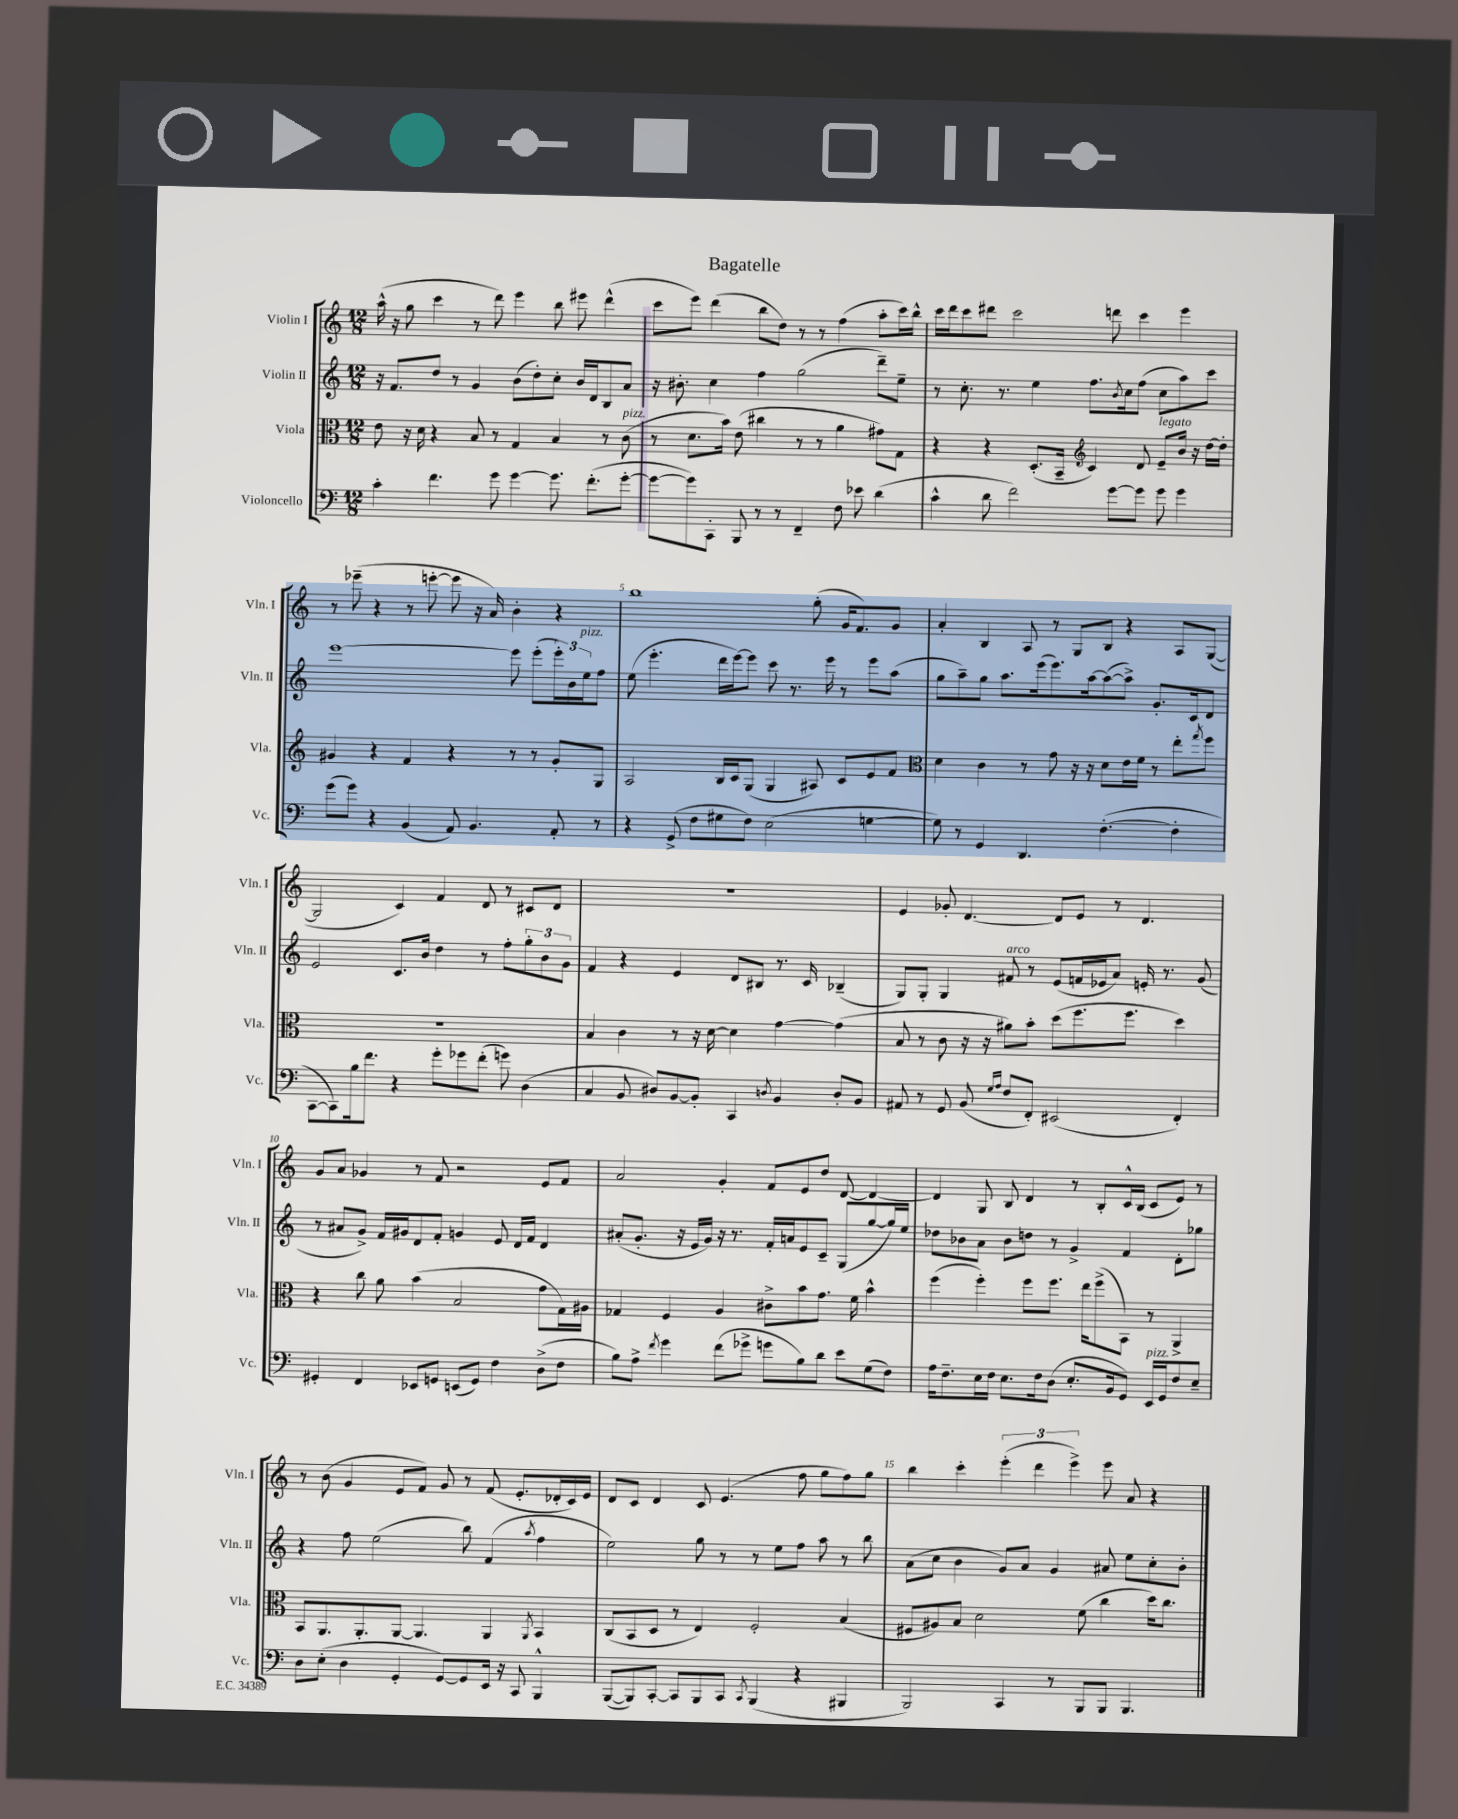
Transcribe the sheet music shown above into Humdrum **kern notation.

**kern	**kern	**kern	**kern
*staff4	*staff3	*staff2	*staff1
*clefF4	*clefC3	*clefG2	*clefG2
*k[]	*k[]	*k[]	*k[]
*M12/8	*M12/8	*M12/8	*M12/8
4c'	8e	16r	(16aa^^
.	.	8.f	16r
.	16r	.	8gg
.	16d	.	.
4.f	4r	8dd	4ccc
.	.	8r	.
.	8B	4g	8r
8g	8r	.	8ddd)
[4g	4G	(8b	4eee
.	.	8dd')	.
8.g]	4B	8cc'	8bb
.	.	16b	8eee#
(8.f'	.	16d	.
.	8r	8B	(4ddd^^
[8g'	(8c	8a	.
=	=	=	=
8g_	8r	16r	8ccc
.	.	8.b#'	.
8g])	8.d	.	8eee)
8CC'	.	4cc	(4ddd
.	16b)	.	.
8BBB	(8e	.	.
8r	4cc#	4ff	8bb
8r	.	.	8dd)
4FF~	8r	(2gg	8r
.	8r	.	8r
8F	4a	.	(4ff
8e-	.	.	.
(4d	8g#)	8ddd~)	8aa'
.	8G	8ee~	16ccc)
.	.	.	16bb^^
=	=	=	=
4c^^	4r	8r	16ccc
.	.	.	16ddd
.	.	8.cc'	8ccc
8d	4r	.	8ddd#
.	.	8.r	.
2f)	.	.	2ccc
.	(8.D'	4ee	.
.	16BB~	.	.
*	*clefG2	*	*
.	4c)	8.ff	.
[8g	.	.	8ddd
.	.	8qb	.
.	.	16cc	.
8g]	8d	(8ff	4ccc
8g	8e~	8cc	.
4g	16b	8aa)	4eee
.	16r	.	.
.	[16dd	8ccc	.
.	16dd']	.	.
=	=	=	=
(8g	4g#	[1eee	8r
8g)	.	.	(8eee-~
4r	4r	.	4r
(4BB	4f	.	8r
.	.	.	[8eee'
8AA)	4r	.	8eee]
4.BB	.	.	16r
.	.	.	16a)
.	8r	8eee]	4b'
.	8r	(8eee'	.
8AA'	8g#'	24eee')	4r
.	.	24b	.
.	.	24ee	.
8r	8G	8ff	.
=	=	=	=
4r	2A	(8ee	1bb
.	.	4.eee'	.
(8GG^	.	.	.
8F	.	.	.
8G#	16B	16ddd	.
.	16c	[16eee)	.
8F)	(8G	8eee]	.
(2E	4G	8ccc	.
.	.	8.r	.
.	8A#)	.	(8gg'
.	.	16eee	.
.	8c	8r	16g
.	.	.	8.f)
[4G	8e	8eee	.
.	8f	(8aa	8g
=	=	=	=
*	*clefC3	*	*
8G])	4d	8gg	4a'
8r	.	8aa~)	.
4GG	4c	8gg	4B
.	.	8.aa	.
4.DD	8r	.	8A
.	.	(16eee	.
.	8g	8.eee)	8r
.	16r	.	8G
.	16r	[16aa	.
([4.F'	8d	(8aa_	8B
.	16e	8aa^])	4r
.	16f	.	.
.	8r	8.g'	.
4F']	8ee'	.	8A
.	.	16c	.
.	8qgg	.	.
.	8ff	8d	([8G
=	=	=	=
[8CC	1.r	2e	2G]
8CC])	.	.	.
16B	.	.	.
8.f	.	.	.
4r	.	8.c	4c)
.	.	16b	.
8g'	.	4dd	4f
8g-	.	.	.
(8f'	.	8r	8d
8g)	.	8ff'	8r
(4D	.	12gg'	8c#
.	.	12b	.
.	.	.	8d
.	.	12g	.
=	=	=	=
4C	4B	4f	1.r
8BB	4c	4r	.
8D#)	.	.	.
[8BB	8r	4e	.
8BB']	16r	.	.
.	[16d	.	.
4CC	4d]	8d	.
.	.	8B#	.
8qD	.	.	.
4BB	[4g	8.r	.
.	.	16c	.
8D'	(4g]	(4B-~	.
8BB	.	.	.
=	=	=	=
8AA#	8B	8G)	4e
8r	8r	8G'	.
8GG	8c	4G	8g-'
(8BB	16r	.	[4.d
.	16r	.	.
16qqG	.	.	.
16qqA	.	.	.
8F	8a#)	8f#	.
8FF')	8b'	8r	.
(2EE#	(8dd	(8e	8d]
.	8.ff	16f	8e
.	.	16e-	.
.	.	8a)	8r
.	8.ff	.	.
.	.	16e'	4.d
.	.	8.r	.
4FF')	4dd)	.	.
.	.	(8g	.
=	=	=	=
4GG#'	4r	8r	8g
.	.	8a#	8a
4FF	8cc	8g^)	4g-
.	8a	16f	.
.	.	16g#	.
8EE-	(4b	8d	8r
8GG	.	8f'	8f
(8EE	2B	4g	2r
8GG)	.	.	.
4F	.	8e	.
.	.	16d	.
.	.	16f	.
(8D^	8g	4d	8e
8F	16G)	.	8f
.	16A#	.	.
=	=	=	=
8B)	4G-	(8a#'	2a
8A^	.	8.g'	.
8qf	.	.	.
4g	4F	.	.
.	.	16r	.
.	.	16e	.
.	.	16g)	.
(8f	4A	16r	4g'
.	.	8.r	.
8g-^	.	.	.
8g	8c#^	16f'	8f
.	.	16a	.
8B)	8b	8e	8e
8d	8.g	8c~	8dd
8e	.	(8G	[8d
.	16f	.	.
(8G	4b^^	[8gg	4d_
8F)	.	16gg])	.
.	.	16ee	.
=	=	=	=
16A	(4ff	8dd-	4d]
8.F~	.	.	.
.	.	8b-	.
16E	4ff')	8a	8G
16F	.	.	.
8.E	.	8b-	8B
.	8ff	8dd	4d
16F	.	.	.
(8D	8.ff	8r	.
8.E'	.	4g^	8r
.	16ee	.	.
.	(8ff^	.	8B'
16BB	.	.	.
8GG)	8BB)	4f	16c^^
.	.	.	(16B
16EE	8r	.	8c
16GG	.	.	.
8F	4AA^	8d'	8e)
8E~	.	8gg-	8r
=	=	=	=
8D	8BB	4r	8r
(8E'	8.AA	.	(8b
4D	.	8ff	4g
.	8.AA'	.	.
.	.	(2ee	.
4GG'	[8AA	.	8e
.	4.AA]	.	8f)
[8GG)	.	.	8g
8GG]	.	8bb)	8r
16EE	4AA	(4f	(8f
16r	.	.	.
8CC	.	.	8.e'
.	8qAA	8qaa	.
4BBB^^	4BB	4ff	.
.	.	.	16d-'
.	.	.	16c)
.	.	.	16e
=	=	=	=
([8BBB	(8C	2ee)	8d
8BBB])	8BB	.	8c
[8CC'	8D	.	4d
8CC]	8r	.	.
8BBB	4E)	8gg	8c
8CC	.	8r	(4.e
8qCC	.	.	.
(4BBB	2F'	8r	.
.	.	8ee	.
4r	.	8ff	8ff
.	.	8aa	8gg
4BBB#	(4B	8r	8ff)
.	.	8bb	8gg
=	=	=	=
2BBB)	8F#	(8a	4bb
.	8A#)	8cc	.
.	8B	4b	4ccc'
.	2d	.	.
4CC	.	8g)	(6eee'
.	.	8a	.
.	.	.	6ddd
8r	.	4g	.
.	.	.	6eee^)
8BBB	(8f	.	.
8BBB	4cc	8a#	8eee
4.BBB	.	8ee	8a
.	16dd)	8cc'	4r
.	8.cc	.	.
.	.	8b'	.
==	==	==	==
*-	*-	*-	*-
